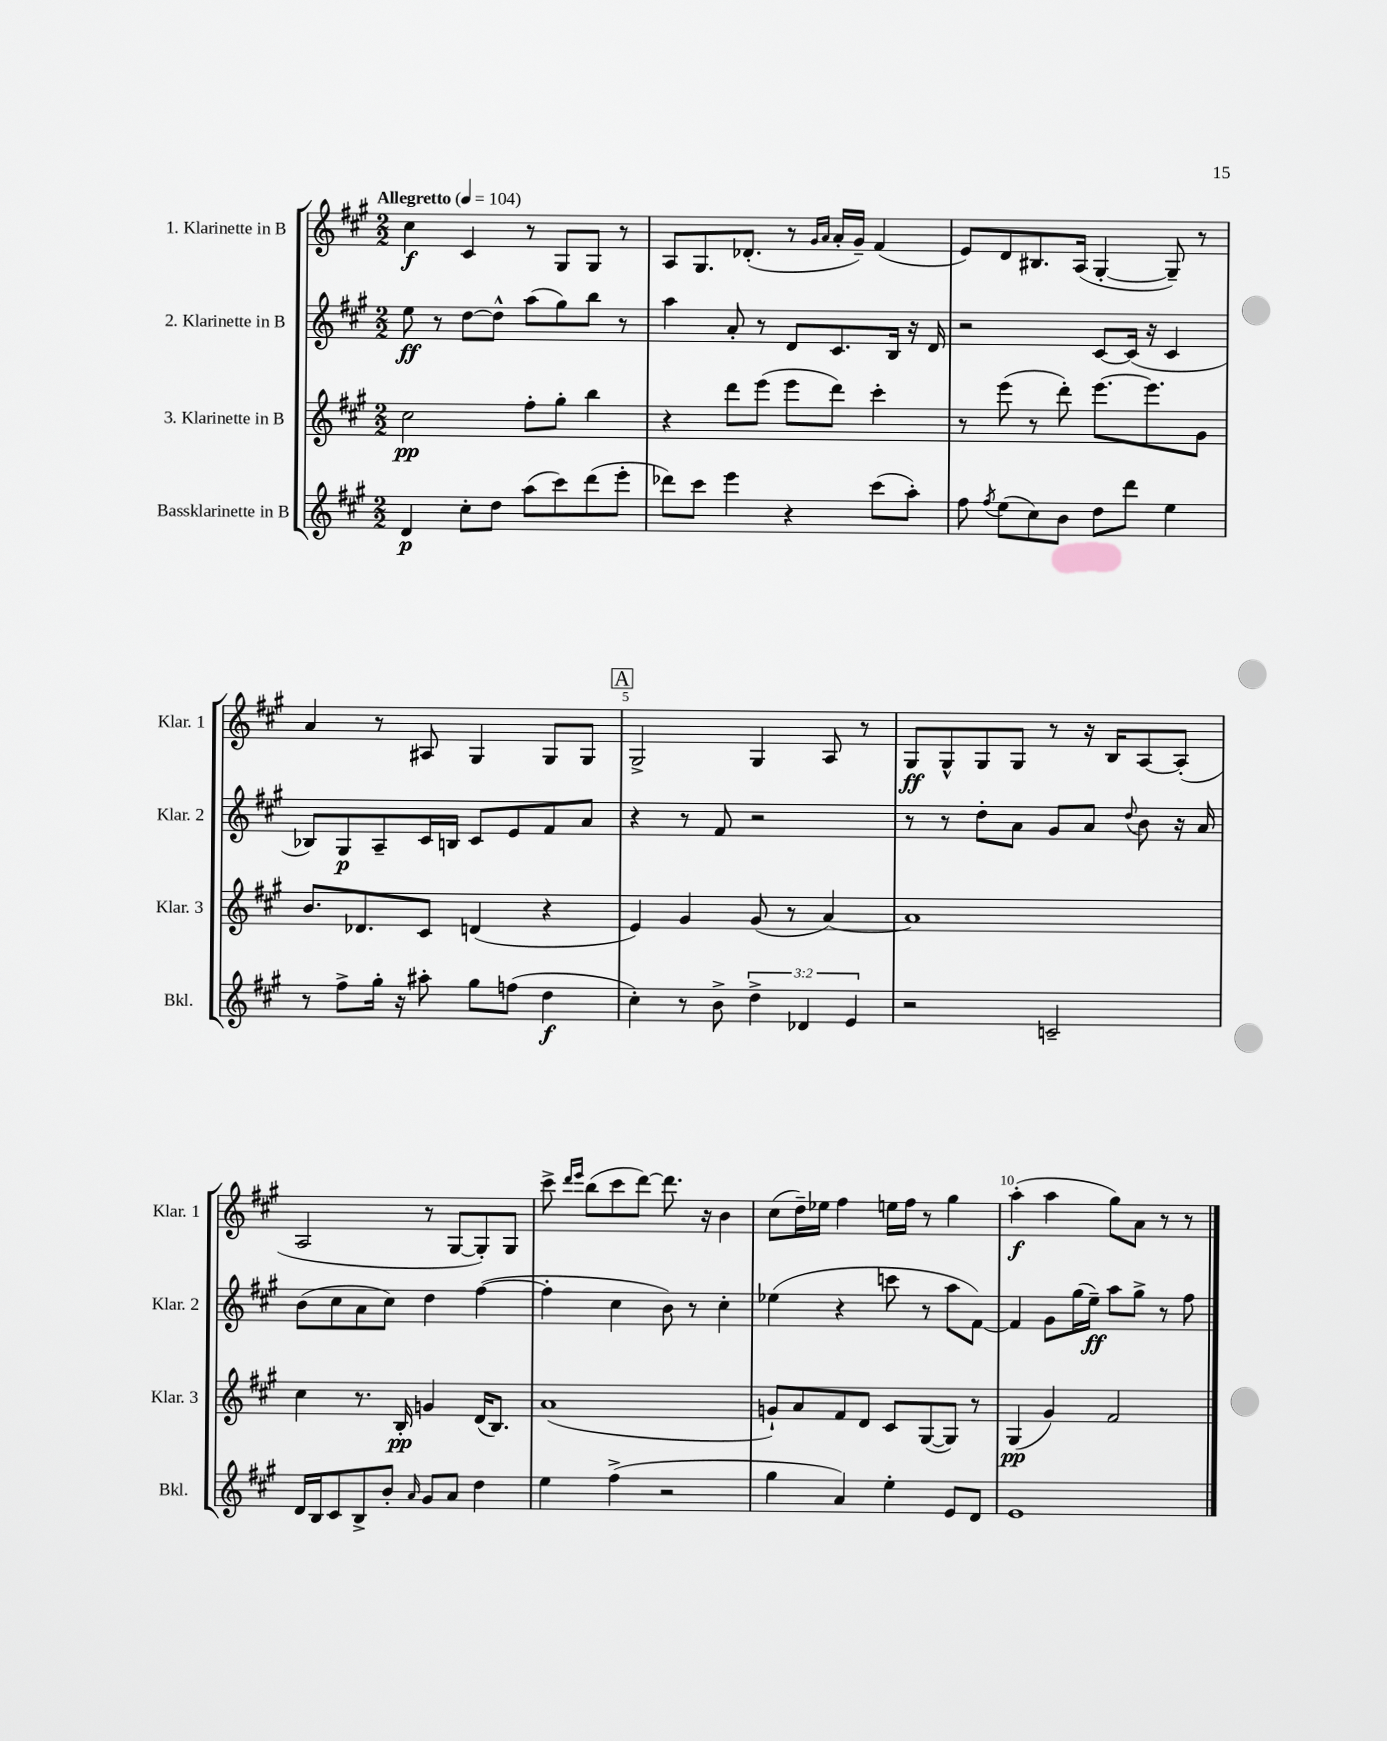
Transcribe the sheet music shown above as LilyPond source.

<<
\new StaffGroup <<
\new Staff = "s0" \with { instrumentName = "1. Klarinette in B" shortInstrumentName = "Klar. 1" } {
    \clef treble \key a \major \numericTimeSignature \time 2/2 \tempo "Allegretto" 4 = 104
    \autoBeamOff cis''4\f cis'4 r8 gis8[ gis8] r8 |
    a8[ gis8. des'8.]-.( r8 \grace { gis'16[ a'16] } a'16[-. gis'16]--) fis'4( |
    e'8[) d'8 bis8. a16]( gis4~-. gis8--) r8 |
    a'4 r8 ais8 gis4 gis8[ gis8] |
    \mark \markup { \box "A" } gis2-> gis4 a8 r8 |
    gis8[\ff gis8-^ gis8 gis8] r8 r16 b16[ a8~ a8]-.( |
    a2 r8 gis8[~ gis8-.) gis8] |
    cis'''8-> \grace { d'''16[ e'''16] } b''8[( cis'''8 d'''8]~) d'''8. r16 b'4 |
    cis''8[( d''16--) ees''16] fis''4 e''16[ fis''16] r8 gis''4 |
    a''4-.\f( a''4 gis''8[) a'8] r8 r8 \bar "|." |
}
\new Staff = "s1" \with { instrumentName = "2. Klarinette in B" shortInstrumentName = "Klar. 2" } {
    \clef treble \key a \major \numericTimeSignature \time 2/2
    \autoBeamOff e''8\ff r8 d''8[~ d''8]-^ a''8[( gis''8) b''8] r8 |
    a''4 a'8-. r8 d'8[ cis'8. b16] r16 d'16 |
    r2 cis'8[~ cis'16]( r16 cis'4 |
    bes8[) gis8\p a8-- cis'16 b16] cis'8[ e'8 fis'8 a'8] |
    \mark \markup { \box "A" } r4 r8 fis'8 r2 |
    r8 r8 d''8[-. a'8] gis'8[ a'8] \appoggiatura { d''8 } b'8 r16 a'16 |
    b'8[( cis''8 a'8 cis''8]) d''4 fis''4~( |
    fis''4-. cis''4 b'8) r8 cis''4-. |
    ees''4( r4 c'''8 r8 a''8[ fis'8]~) |
    fis'4 gis'8[ gis''16( e''16]--\ff) a''8[ gis''8]-> r8 fis''8 \bar "|." |
}
\new Staff = "s2" \with { instrumentName = "3. Klarinette in B" shortInstrumentName = "Klar. 3" } {
    \clef treble \key a \major \numericTimeSignature \time 2/2
    \autoBeamOff cis''2\pp fis''8[-. gis''8]-. b''4 |
    r4 d'''8[ e'''8]( e'''8[ d'''8]) cis'''4-. |
    r8 e'''8( r8 d'''8-.) e'''8.[~ e'''8. gis'8] |
    b'8.[ des'8. cis'8] d'4( r4 |
    \mark \markup { \box "A" } e'4) gis'4 gis'8( r8 a'4~) |
    a'1 |
    cis''4 r8. b16-.\pp g'4 d'16[( b8.]) |
    a'1( |
    g'8[-!) a'8 fis'8 d'8] cis'8[ gis8~( gis8]) r8 |
    gis4\pp( gis'4) fis'2 \bar "|." |
}
\new Staff = "s3" \with { instrumentName = "Bassklarinette in B" shortInstrumentName = "Bkl." } {
    \clef treble \key a \major \numericTimeSignature \time 2/2 \override Staff.TupletNumber.text = #tuplet-number::calc-fraction-text
    \autoBeamOff d'4\p cis''8[-. d''8] a''8[( cis'''8) d'''8( e'''8]-. |
    des'''8[) cis'''8] e'''4 r4 cis'''8[( a''8]-.) |
    fis''8 \acciaccatura { fis''8 } e''8[( cis''8) b'8] d''8[ d'''8] e''4 |
    r8 fis''8[-> gis''16]-. r16 ais''8-. gis''8[ f''8]( d''4\f |
    \mark \markup { \box "A" } cis''4-.) r8 b'8-> \tuplet 3/2 { d''4-> des'4 e'4 } |
    r2 c'2-- |
    d'16[ b16 cis'8 b8-> b'8]-. \grace { a'16 } gis'8[ a'8] d''4 |
    e''4 fis''4->( r2 |
    gis''4 a'4) e''4-. e'8[ d'8] |
    e'1 \bar "|." |
}
>>
>>
\layout { \context { \Score \override BarNumber.break-visibility = ##(#f #t #t) barNumberVisibility = #(every-nth-bar-number-visible 5) } }
